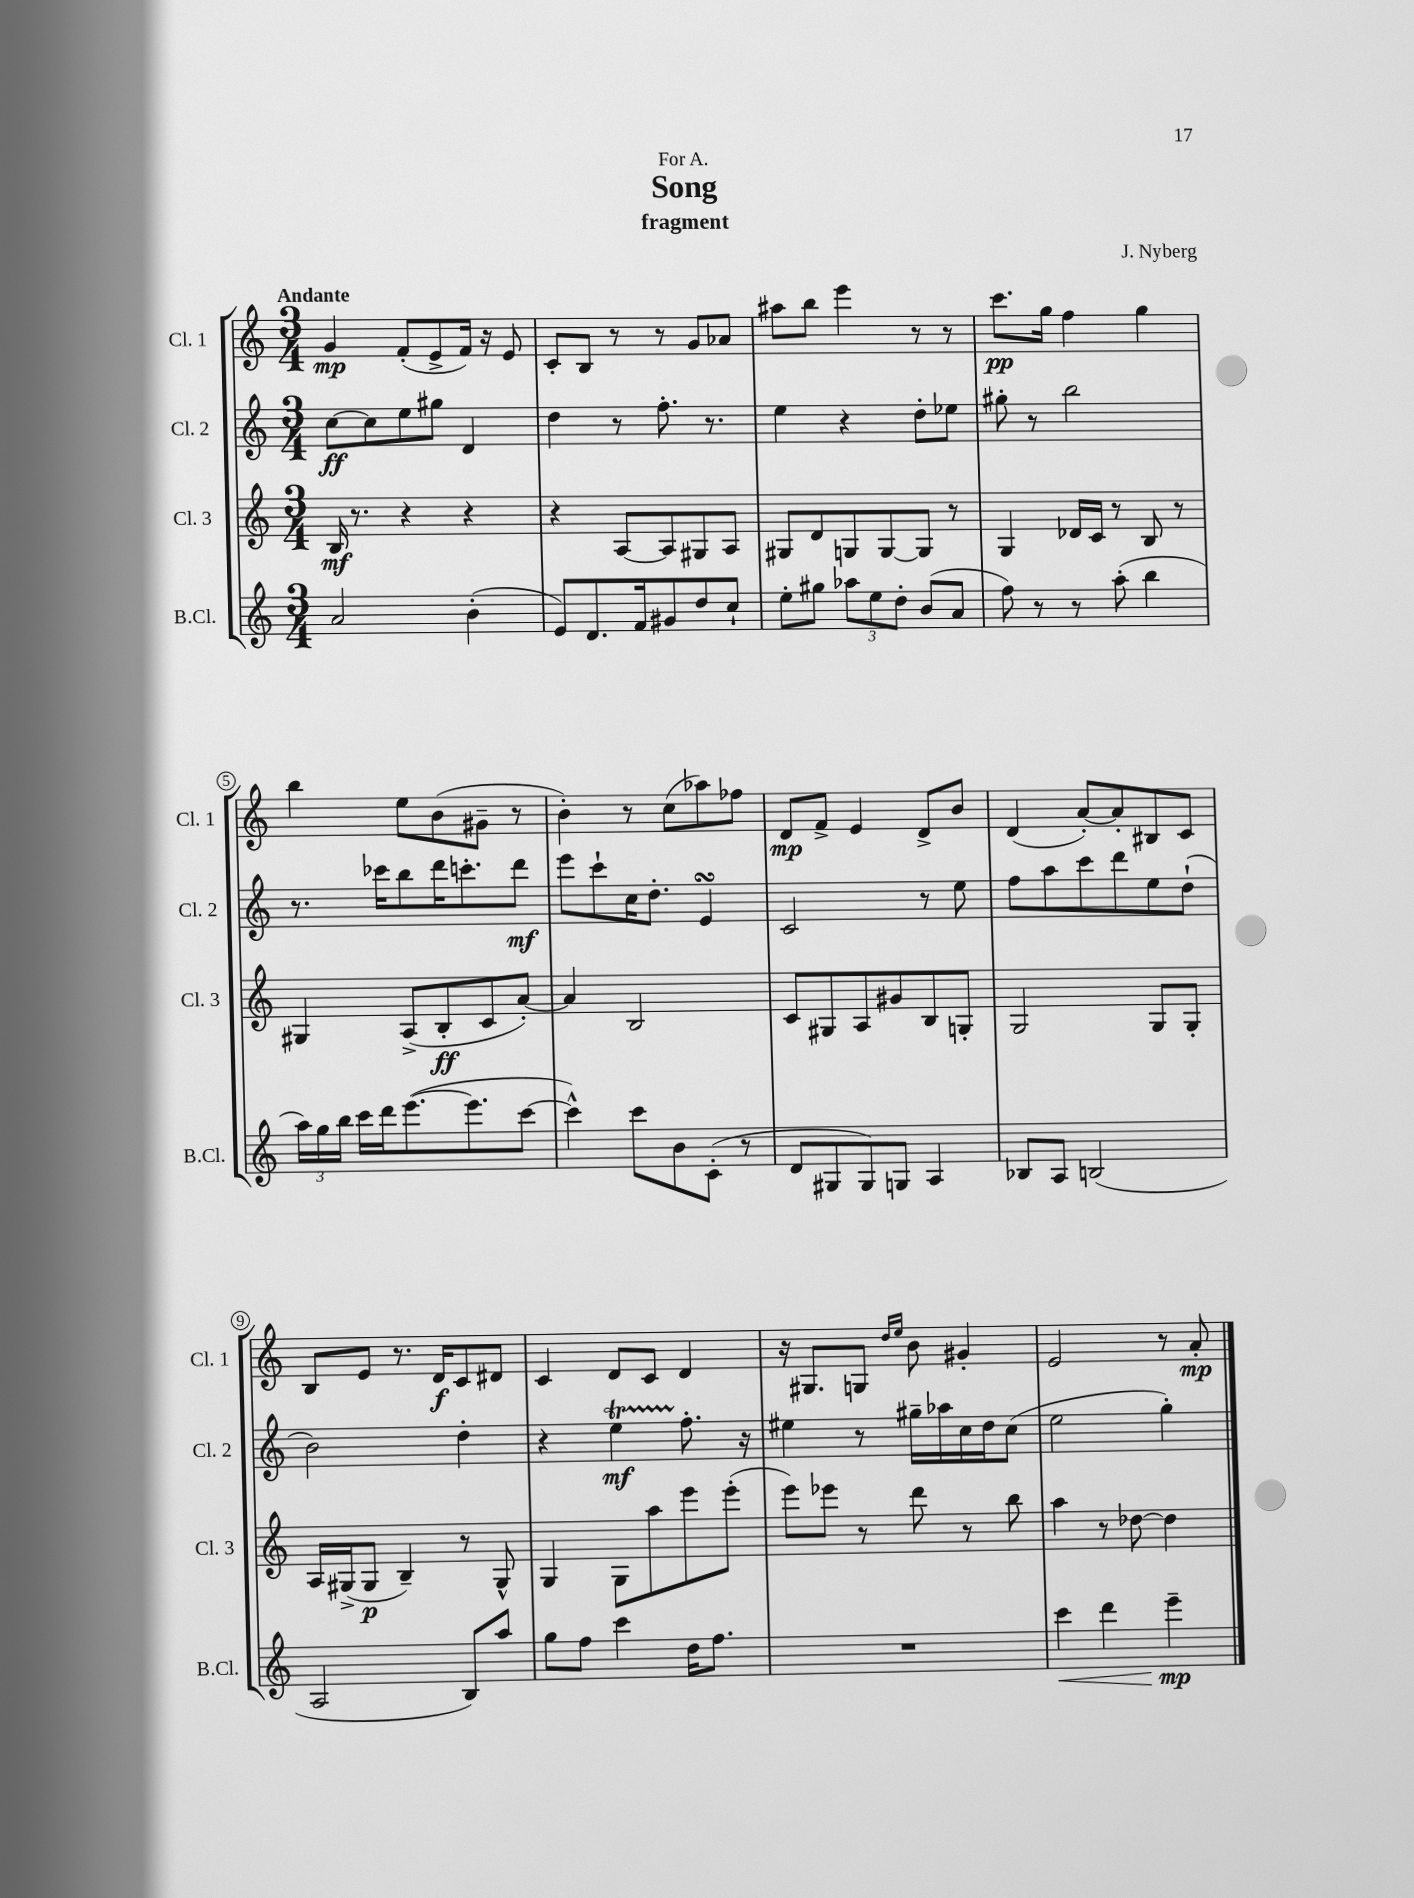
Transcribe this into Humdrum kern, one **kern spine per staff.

**kern	**kern	**kern	**kern
*staff4	*staff3	*staff2	*staff1
*clefG2	*clefG2	*clefG2	*clefG2
*k[]	*k[]	*k[]	*k[]
*M3/4	*M3/4	*M3/4	*M3/4
2a	16B	[8cc	4g
.	8.r	.	.
.	.	8cc]	.
.	4r	8ee	(8f'
.	.	8gg#	8e^
(4b'	4r	4d	16f)
.	.	.	16r
.	.	.	8e
=	=	=	=
8e)	4r	4dd	8c'
8.d	.	.	8B
.	[8A	8r	8r
16f	.	.	.
8g#	8A]	8.ff'	8r
8dd	8G#	.	8g
.	.	8.r	.
8cc`	8A	.	8a-
=	=	=	=
8ee'	8G#	4ee	8aa#
8gg#	8d	.	8bb
12aa-	8G	4r	4eee
12ee	.	.	.
.	[8G	.	.
12dd'	.	.	.
(8b	8G]	8dd'	8r
8a	8r	8ee-	8r
=	=	=	=
8ff)	4G	8gg#'	8.ccc
8r	.	8r	.
.	.	.	16gg
8r	16d-	2bb	4ff
.	16c	.	.
(8aa'	8r	.	.
4bb	8B	.	4gg
.	8r	.	.
=	=	=	=
24aa)	4G#	8.r	4bb
24gg	.	.	.
24bb	.	.	.
16ccc	.	.	.
16ddd	.	16ccc-	.
([8.eee	(8A^	8bb	8ee
.	8B'	16ddd	(8b
8.eee]	.	8.ccc'	.
.	8c	.	8g#~
[8ccc	[8a')	8ddd	8r
=	=	=	=
4ccc^^])	4a]	8eee	4b')
.	.	8ccc`	.
8ccc	2B	16cc	8r
.	.	8.dd'	.
8b	.	.	(8cc
(8c'	.	4e	8aa-)
8r	.	.	8ff-
=	=	=	=
8d	8c	2c	8d
8G#	8G#	.	8f^
8G#)	8A	.	4e
8G	8g#	.	.
4A	8B	8r	8d^
.	8G'	8ee	8b
=	=	=	=
8B-	2G	8ff	(4d
8A	.	8aa	.
(2B	.	8ccc	[8a')
.	.	8ddd	8a']
.	8G	8ee	8B#
.	8G'	(8dd`	8c
=	=	=	=
2A	16A	2b)	8B
.	(16G#^	.	.
.	8G#	.	8e
.	4B~)	.	8.r
.	.	.	16d
8B)	8r	4dd'	8c
8aa	8G#^^	.	8d#
=	=	=	=
8gg	4G	4r	4c
8ff	.	.	.
4ccc	8G	4ee	8d
.	8aa	.	8c
16dd	8eee	8.ff'	4d
8.ff	.	.	.
.	(8eee'	.	.
.	.	16r	.
=	=	=	=
2.r	8eee)	4ee#	16r
.	.	.	8.G#
.	8eee-	.	.
.	8r	8r	8G
.	.	.	16qqdd
.	.	.	16qqee
.	8ddd	16gg#~	8b
.	.	16aa-	.
.	8r	16cc	4g#'
.	.	16dd	.
.	8bb	(8cc	.
=	=	=	=
4ccc	4aa	2ee	2e
4ddd	8r	.	.
.	[8dd-	.	.
4eee~	4dd-]	4gg')	8r
.	.	.	8a'
==	==	==	==
*-	*-	*-	*-
